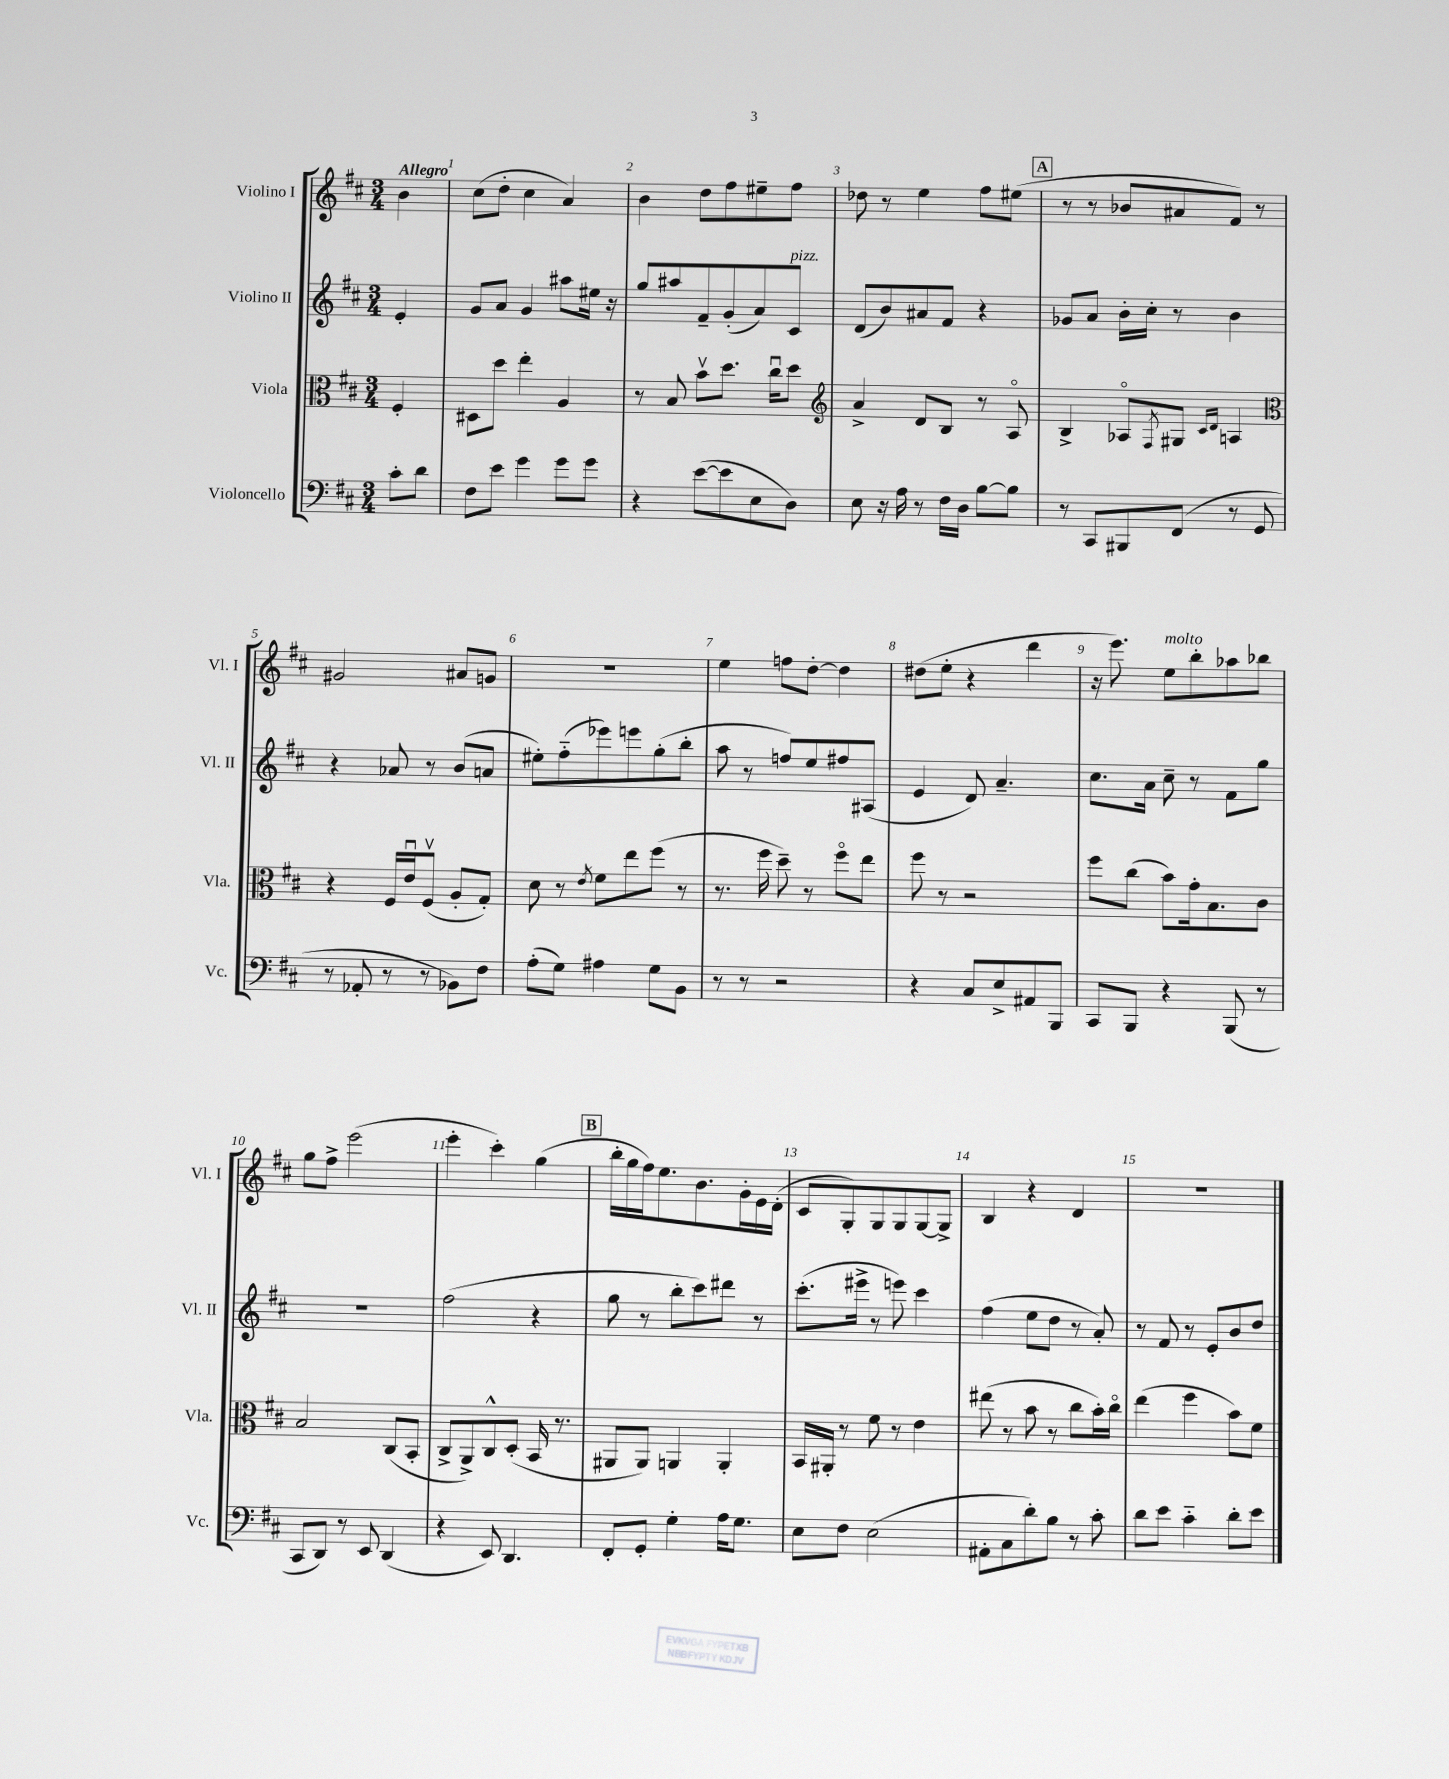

**kern	**kern	**kern	**kern
*staff4	*staff3	*staff2	*staff1
*clefF4	*clefC3	*clefG2	*clefG2
*k[f#c#]	*k[f#c#]	*k[f#c#]	*k[f#c#]
*M3/4	*M3/4	*M3/4	*M3/4
8c#'	4F#'	4e'	4b
8d	.	.	.
=	=	=	=
8F#	8D#	8g	(8cc#
8e	8dd	8a	8dd'
4g	4ee'	4g	4cc#
8g	4A	8aa#	4a)
8g	.	16ee#	.
.	.	16r	.
=	=	=	=
4r	8r	8gg	4b
.	8B	8aa#	.
([8e	8bv	8f#~	8dd
8e]	8.dd	(8g'	8ff#
8E	.	8a)	8ee#~
.	16cc#u	.	.
8D)	8dd	8c#	8ff#
=	=	=	=
*	*clefG2	*	*
8E	4a^	(8d	8dd-
16r	.	8b)	8r
16A	.	.	.
8r	8d	8a#	4ee
16F#	8B	8f#	.
16D	.	.	.
[8B	8r	4r	8ff#
8B]	8Ao	.	(8ee#
=	=	=	=
8r	4B^	8g-	8r
8CC#	.	8a	8r
8BBB#	8A-o	16b'	8b-
.	.	16cc#'	.
.	8qF#	.	.
(8FF#	8G#	8r	8a#
.	16qqc#	.	.
.	16qqd	.	.
8r	4A	4b	8f#)
8GG	.	.	8r
=	=	=	=
*	*clefC3	*	*
8r	4r	4r	2g#
8AA-'	.	.	.
8r	16F#	8a-	.
.	16eu	.	.
8r	(8F#v	8r	.
8BB-)	8A'	(8b	8a#
8F#	8G')	8a	8g
=	=	=	=
(8A'	8d	8ee#')	2.r
8G)	8r	(8ff#'~	.
.	8qe	.	.
4A#	8f#	8eee-)	.
.	8ee	8eee	.
8G	(8ff#	(8gg'	.
8BB	8r	8bb'	.
=	=	=	=
8r	8.r	8aa	4ee
8r	.	8r	.
.	16ff#	.	.
2r	8dd~)	8ff)	8ff
.	8r	8ee	[8dd'
.	8ff#o	8ff#	4dd]
.	8ee	(8A#	.
=	=	=	=
4r	8ff#	4e	(8dd#
.	8r	.	8ee'
8C#	2r	8d)	4r
8E^	.	4.a~	.
8AA#	.	.	4ddd
8BBB	.	.	.
=	=	=	=
8CC#	8ff#	8.cc#	16r
.	.	.	8.eee)
8BBB	(8cc#	.	.
.	.	16a	.
4r	8b)	8cc#~	8ee
.	16g'	8r	8bb'
.	8.B	.	.
(8BBB	.	8f#	8aa-
8r	8c#	8gg	8bb-
=	=	=	=
8CC#	2B	2.r	8gg
8DD)	.	.	8ff#^
8r	.	.	(2eee
8EE	.	.	.
(4DD	(8C#	.	.
.	8BB'	.	.
=	=	=	=
4r	8C#^	(2ff#	4eee'
.	8AA^)	.	.
8EE)	8C#^^	.	4ccc#')
4.DD	(8D'	.	.
.	16BB	4r	(4gg
.	8.r	.	.
=	=	=	=
8FF#'	8AA#	8gg	16bb'
.	.	.	16gg
8GG'	8AA#)	8r	16ff#)
.	.	.	8.ee
4G'	4AA	8bb'	.
.	.	8ccc#)	8.b
16A	4AA'	8ddd#	.
8.G	.	.	16g'
.	.	8r	16e
.	.	.	(16d'
=	=	=	=
8E	16BB	(8.ccc#'	8c#
.	16AA#'	.	.
8F#	8r	.	8G')
.	.	16eee#^	.
(2E	8f#	8r	8G
.	8r	8eee)	8G
.	4e	4ccc#	[8G
.	.	.	8G^]
=	=	=	=
8AA#'	(8ee#	(4ff#	4B
8C#	8r	.	.
8d')	8b	8ee	4r
8B	8r	8dd	.
8r	8cc#	8r	4d
8c#'	16b')	8a')	.
.	16cc#o	.	.
=	=	=	=
8d	(4ee	8r	2.r
8e	.	8f#	.
4c#'~	4ff#	8r	.
.	.	8e'	.
8d'	8b)	8b	.
8e	8f#	8dd	.
==	==	==	==
*-	*-	*-	*-
